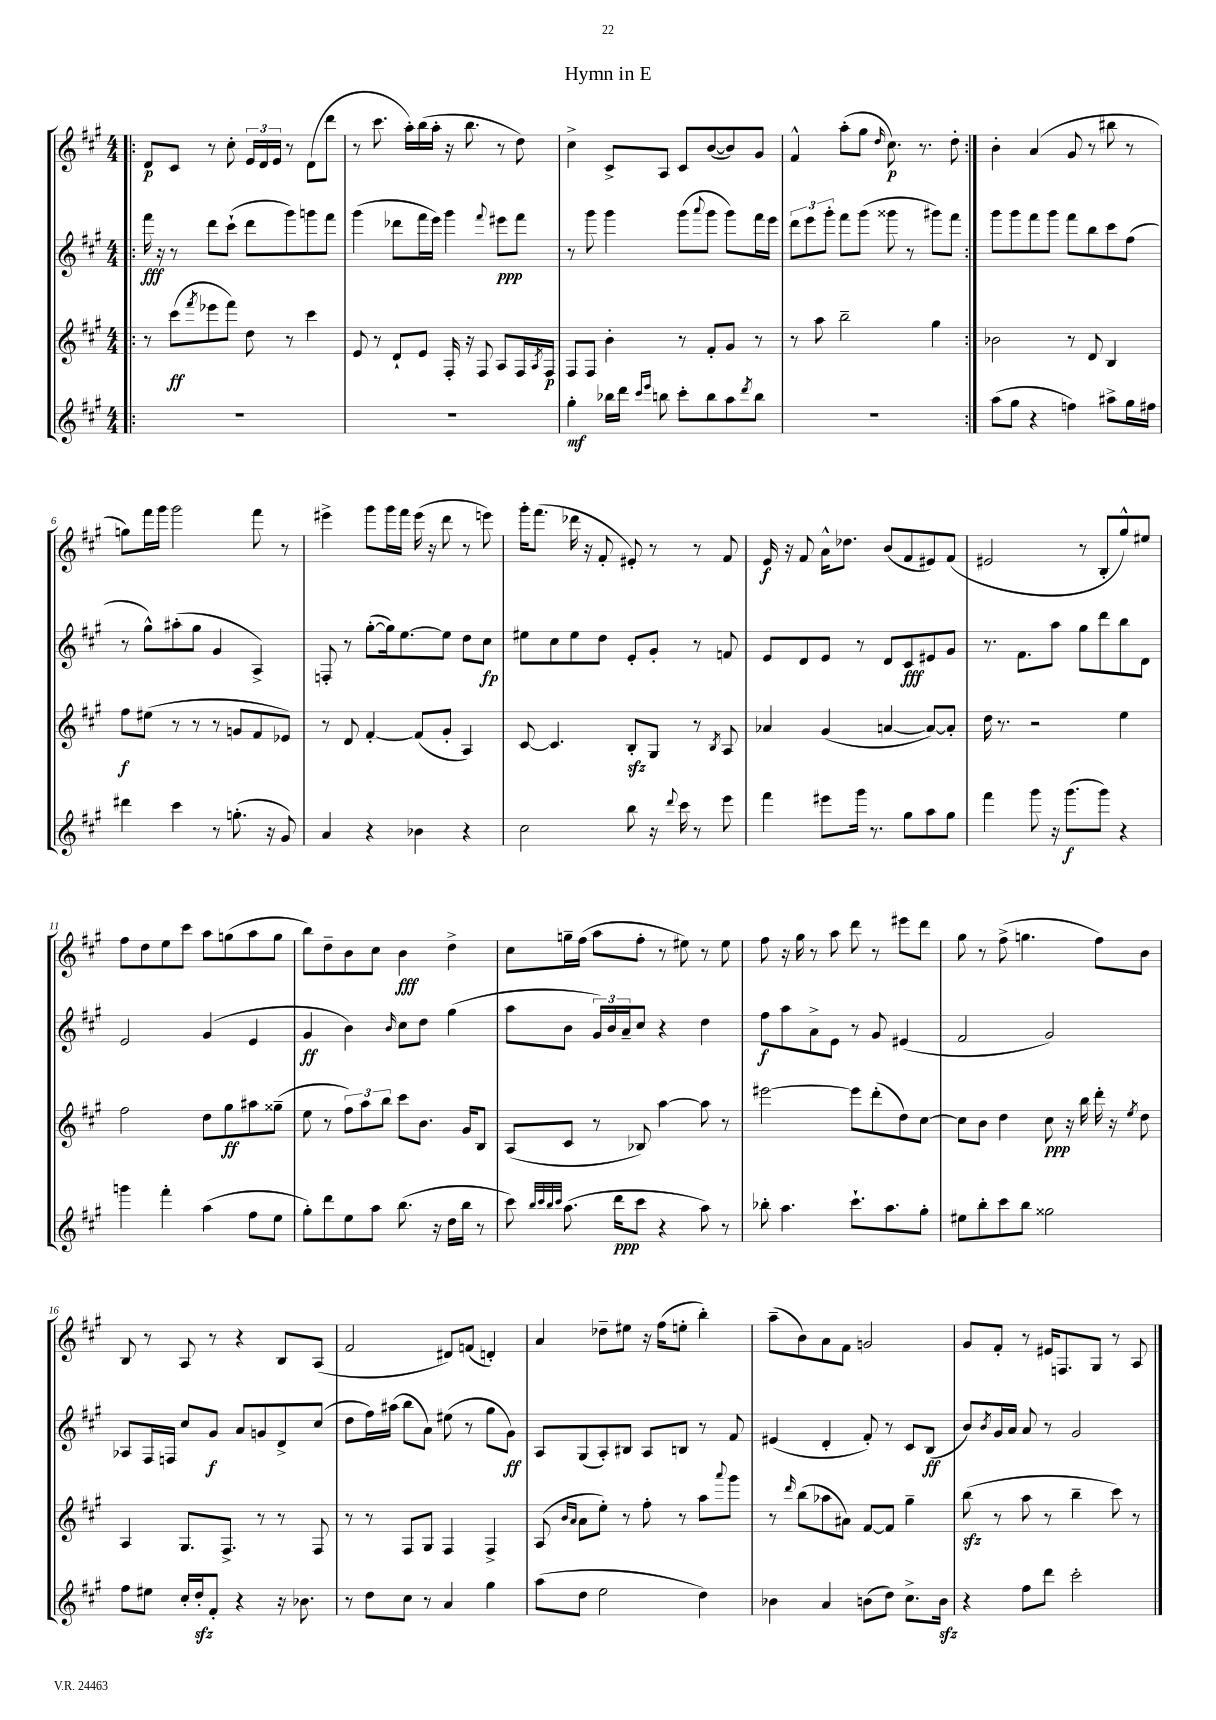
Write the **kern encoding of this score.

**kern	**kern	**kern	**kern
*staff4	*staff3	*staff2	*staff1
*clefG2	*clefG2	*clefG2	*clefG2
*k[f#c#g#]	*k[f#c#g#]	*k[f#c#g#]	*k[f#c#g#]
*M4/4	*M4/4	*M4/4	*M4/4
=!|:	=!|:	=!|:	=!|:
1r	8r	16fff#	8d
.	.	16r	.
.	(8ccc#	8r	8c#
.	8qfff#	.	.
.	8eee-	8ddd	8r
.	8fff#)	(8ccc#`	8cc#'
.	8dd	8ddd	24e
.	.	.	24d
.	.	.	24e
.	8r	8ggg#)	8r
.	4ccc#	8ggg	(8d
.	.	8fff#	8ddd
=	=	=	=
1r	8e	(4ggg#	8r
.	8r	.	8.ccc#
.	8d`	8ddd-	.
.	.	.	16aa')
.	8e	16fff#	(16bb
.	.	16eee)	16aa'
.	16F#'	4ggg#	16r
.	16r	.	8.bb
.	8F#	.	.
.	.	8qqfff#	.
.	8A	8eee#	8r
.	16F#	8fff#	8dd)
.	8qA	.	.
.	16F#	.	.
=	=	=	=
4gg#'	8F#	8r	4cc#^
.	8F#	8ggg#	.
16bb-	4b'	4ggg#	8c#^
16ddd	.	.	.
16qqccc#	.	.	.
16qqeee	.	.	.
8bb	.	.	8A
8ccc#'	8r	(8ggg#	8c#
.	.	8qqaaa	.
8bb	8f#'	8ggg#	([8b
8aa	8g#	8ggg#)	8b])
8qddd	.	.	.
8bb	8r	16fff#	8g#
.	.	16eee	.
=	=	=	=
1r	8r	12ddd	4f#^^
.	.	12eee	.
.	8aa	.	.
.	.	12ggg#'	.
.	2bb~	8fff#	(8aa'
.	.	(8ggg#	8gg#
.	.	.	16qqdd
.	.	8ggg##	8.cc#)
.	.	8r	.
.	.	.	8.r
.	4gg#	8ggg#)	.
.	.	8fff#	8dd'
=:|!	=:|!	=:|!	=:|!
(8aa	2b-	8ggg#	4b'
8gg#	.	8ggg#	.
4r	.	8fff#	(4a
.	.	8ggg#	.
4ff)	8r	8fff#	8g#
.	8d	8bb	8r
8aa#^	4B	8ccc#	8bb#
16gg#	.	(8ff#	8r
16ff#	.	.	.
=	=	=	=
4ddd#	8ff#	8r	8gg)
.	(8ee#	8gg#^^)	16fff#
.	.	.	16ggg#
4ccc#	8r	(8aa#'	2ggg#
.	8r	8gg#	.
8r	8r	4g#	.
(8.gg'	8g	.	.
.	8f#	4A^)	8fff#
16r	.	.	.
8g#)	8e-)	.	8r
=	=	=	=
4a	8r	8F'	4eee#^
.	8d	8r	.
4r	[4f#'	([8gg#'	8ggg#
.	.	16gg#])	16ggg#
.	.	[8.ee	16fff#
4b-	(8f#]	.	(16eee#
.	.	.	16r
.	8g#'	8ee]	8ddd
4r	4A)	8dd	8r
.	.	8cc#	8eee)
=	=	=	=
2cc#	[8c#	8ee#	16ggg#'
.	.	.	(8.fff#
.	4.c#]	8cc#	.
.	.	8ee#	16ddd-
.	.	.	16r
.	.	8dd	8f#'
8bb	8B'	8e'	8e#')
16r	8G#	8g#'	8r
8qqddd	.	.	.
16ccc#	.	.	.
8r	8r	8r	8r
.	8qB	.	.
8eee	8A	8f	8f#
=	=	=	=
4fff#	4a-	8e	16e
.	.	.	16r
.	.	8d	8f#
8eee#	(4g#	8e	16a^^
.	.	.	8.dd-
16ggg#	.	8r	.
8.r	.	.	.
.	[4a	8d	(8b
8gg#	.	8c#	8f#
8aa	8a_)	8e#	8e#)
8gg#	8a']	8g#	(8f#
=	=	=	=
4fff#	16dd	8.r	2e#
.	8.r	.	.
.	.	8.f#	.
8ggg#	2r	.	.
16r	.	8aa	.
(8.ggg#	.	.	.
.	.	8gg#	8r
8ggg#)	.	8ddd	8B'
4r	4ee	8bb	8gg#^^)
.	.	8d	8ee#
=	=	=	=
4ggg	2ff#	2e	8ff#
.	.	.	8dd
4fff#'	.	.	8ee
.	.	.	8ccc#
(4aa	8dd	(4g#	8aa
.	8gg#	.	(8gg
8ff#	8aa#	4e	8aa
8ee	(8gg##~	.	8gg
=	=	=	=
8gg#')	8ee	4g#	8bb)
8ddd	8r	.	8dd~
8ee	12ff#)	4b)	8b
.	12aa	.	.
8aa	.	.	8cc#
.	12bb	.	.
.	.	16qqb	.
(8.bb	8ccc#	8cc#	4b
.	8.b	8dd	.
16r	.	.	.
16dd	.	(4gg#	4dd^
16bb	16g#	.	.
8r	8B	.	.
=	=	=	=
8ccc#)	(8A	8aa	8cc#
32qqbb	.	.	.
32qqccc#	.	.	.
32qqbb	.	.	.
32qqccc#	.	.	.
(8.aa	8c#	8b	16gg~
.	.	.	(16ff#
.	8r	24g#)	8aa
.	.	24b	.
16ddd	.	.	.
.	.	24a~	.
8ccc#	8B-)	8cc#	8ff#'
4r	[4aa	4r	8r
.	.	.	8ee#)
8aa)	8aa]	4dd	8r
8r	8r	.	8ee#
=	=	=	=
8bb-'	[2eee#	8ff#	8ff#
4.aa	.	8aa	16r
.	.	.	16gg#
.	.	8a^	8r
.	.	8e	8aa
8.ccc#`	8eee#]	8r	8ddd
.	(8ddd'	8g#	8r
8.aa	.	.	.
.	8dd)	(4e#	8eee#
8gg#'	[8cc#	.	8ddd
=	=	=	=
8ee#	8cc#]	2f#	8gg#
8bb'	8b	.	8r
8ccc#	4dd	.	(8ff#^
8bb	.	.	4.gg
2gg##	8cc#	2g#)	.
.	16r	.	.
.	16bb	.	.
.	16ddd'	.	8ff#)
.	16r	.	.
.	8qee	.	.
.	8dd	.	8b
=	=	=	=
8ff#	4A	8A-	8B
8ee#	.	16F#	8r
.	.	16F	.
16cc#'	8.G#	8cc#	8A
16dd'	.	.	.
8f#'	.	8g#	8r
.	8.F#^	.	.
4r	.	8a	4r
.	8r	8g	.
16r	8r	8d^	8B
8.b-	.	.	.
.	8F#	(8cc#	(8A
=	=	=	=
8r	8r	8dd	2f#
8dd	8r	16ff#)	.
.	.	(16aa#	.
8cc#	8F#	8bb	.
8r	8G#	8a)	.
4a	4F#	(8ee#	8d#)
.	.	8r	(8f
4gg#	4F#^	8gg#	4d')
.	.	8g#)	.
=	=	=	=
(8aa	(8A	8A	4a
.	16qqb	.	.
.	16qqa	.	.
8dd	8a	(8G#	.
2ee	8ee')	8A')	8dd-~
.	8r	8B#	8ee#
.	8ff#'	8A	16r
.	.	.	(16ff#
.	8r	8B	8ee'
4dd)	8aa	8r	4bb')
.	8qqaaa	.	.
.	8ggg#	8f#	.
=	=	=	=
4b-	8r	(4e#	(8aa~
.	16qqddd	.	.
.	(8bb	.	8b)
4a	8aa-	4d'	8a
.	8a#)	.	8f#
(8b	[8f#	8f#')	2g
8dd)	8f#]	8r	.
8.cc#^	4gg#~	8c#	.
.	.	(8B	.
16b	.	.	.
=	=	=	=
4r	(8bb	8b)	8g#
.	.	8qb	.
.	8r	16g#	8f#'
.	.	16a	.
8ff#	8aa	8a	8r
8ddd	8r	8r	16e#
.	.	.	8.F
2ccc#'	4bb~	2g#	.
.	.	.	8G#
.	8ccc#)	.	8r
.	8r	.	8A
==	==	==	==
*-	*-	*-	*-
